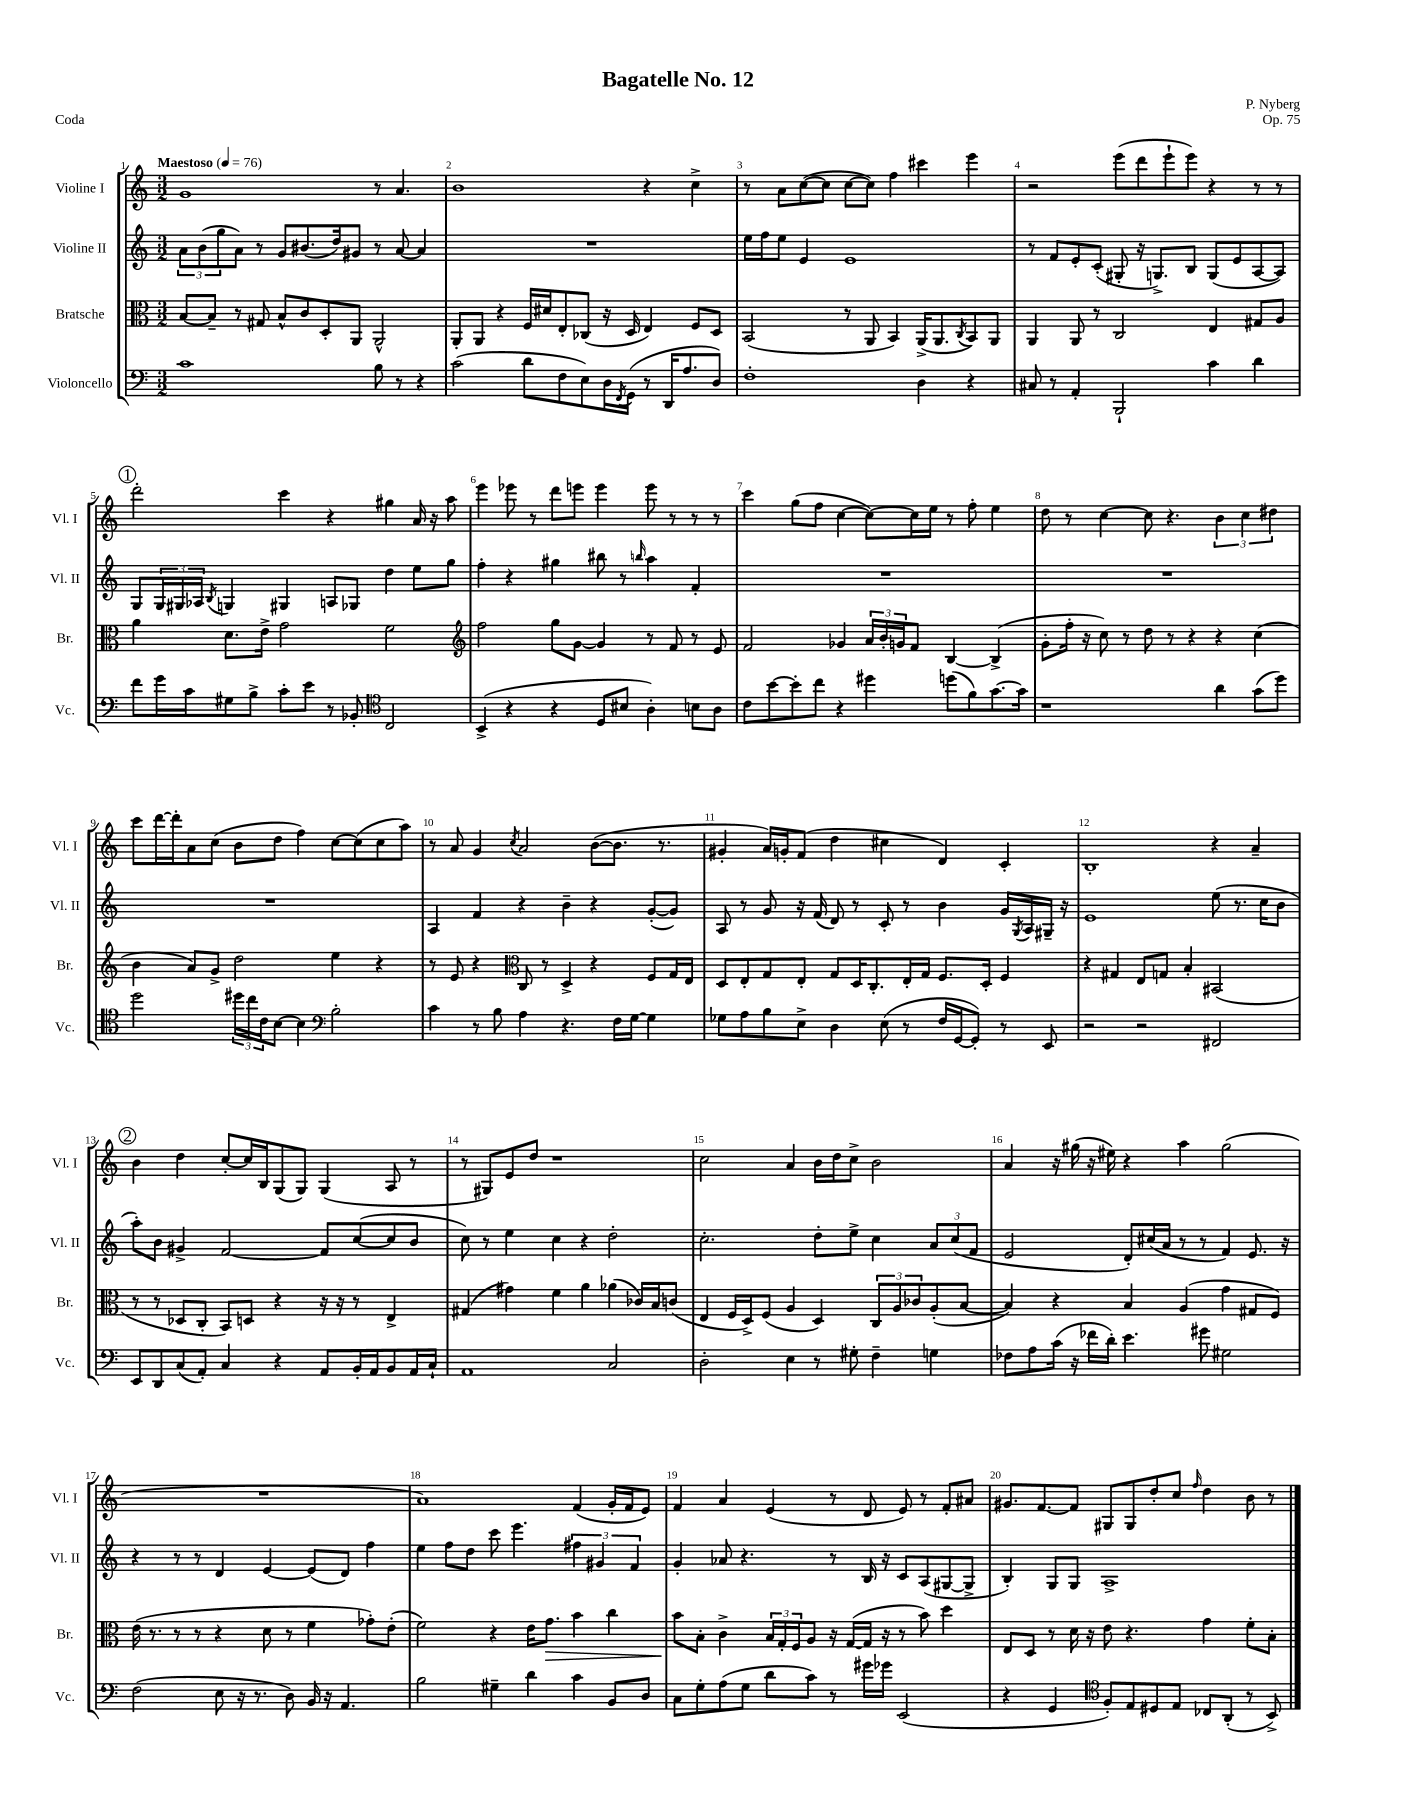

**kern	**kern	**kern	**kern
*staff4	*staff3	*staff2	*staff1
*clefF4	*clefC3	*clefG2	*clefG2
*k[]	*k[]	*k[]	*k[]
*M3/2	*M3/2	*M3/2	*M3/2
*MM76	*MM76	*MM76	*MM76
1c	[8B	12a	1g
.	.	(12b	.
.	8B~]	.	.
.	.	12gg	.
.	8r	8a)	.
.	8G#	8r	.
.	8B^^	8g	.
.	8c	(8.b#	.
.	8D'	.	.
.	.	16dd)	.
.	8AA	8g#	.
8B	2AA^^	8r	8r
8r	.	[8a	4.a
4r	.	4a]	.
=	=	=	=
(2c	8AA'	1.r	1b
.	8AA	.	.
.	4r	.	.
8d	16F	.	.
.	16d#	.	.
8F	8E'	.	.
8E)	(8C-	.	.
16D	16r	.	.
8qFF	.	.	.
(16GG	16D	.	.
8r	4E)	.	4r
16DD	.	.	.
8.A	.	.	.
.	8F	.	4cc^
8D)	8D	.	.
=	=	=	=
1F'	(2BB	16ee	8r
.	.	16ff	.
.	.	8ee	8a
.	.	4e	([8cc
.	.	.	8cc]
.	8r	1e	[8cc
.	8AA	.	8cc])
.	4BB)	.	4ff
4D	(16AA^	.	4ccc#
.	8.AA	.	.
.	8qC	.	.
4r	8BB)	.	4eee
.	8AA	.	.
=	=	=	=
8C#	4AA	8r	2r
8r	.	8f	.
4AA'	8AA	8e'	.
.	8r	(8c'	.
2BBB`	2C	8G#'	(8eee
.	.	16r	8ddd
.	.	8.G^)	.
.	.	.	8eee`
.	.	8B	8eee)
4c	4E	(8G	4r
.	.	8e	.
4d	8G#	[8A	8r
.	8A	8A])	8r
=	=	=	=
8f	4a	8G	2ddd'
16g	.	24G	.
.	.	24G#	.
16c	.	.	.
.	.	24A-	.
.	.	8qB	.
8G#	8.d	4G	.
8B^	.	.	.
.	16e^	.	.
8c'	2g	4G#	4ccc
8e	.	.	.
8r	.	8A	4r
8BB-'	.	8G-	.
*clefC4	*	*	*
2C	2f	4dd	4gg#
.	.	8ee	16a
.	.	.	16r
.	.	8gg	8aa
=	=	=	=
*	*clefG2	*	*
(4BB^	2ff	4ff'	4eee
4r	.	4r	8eee-
.	.	.	8r
4r	8gg	4gg#	8ddd
.	[8g	.	8eee
8D	4g]	8bb#	4eee
8B#	.	8r	.
.	.	16qqbb	.
4A')	8r	4aa	8eee
.	8f	.	8r
8B	8r	4f'	8r
8A	8e	.	8r
=	=	=	=
8c	2f	1.r	4ccc
[8b	.	.	.
8b']	.	.	(8gg
8cc	.	.	8ff
4r	4g-	.	[4cc
4dd#	24a	.	8cc_)
.	24b'	.	.
.	24g	.	.
.	8f	.	16cc]
.	.	.	16ee
(8dd	[4B	.	8r
8f)	.	.	8ff'
[8.g	(4B^]	.	4ee
16g]	.	.	.
=	=	=	=
1r	8g'	1.r	8dd
.	16ff'	.	8r
.	16r	.	.
.	8cc)	.	[4cc
.	8r	.	.
.	8dd	.	8cc]
.	8r	.	4.r
.	4r	.	.
4a	4r	.	6b
.	.	.	6cc
(8g	(4cc	.	.
.	.	.	6dd#
8dd)	.	.	.
=	=	=	=
2dd	4b	1.r	8ccc
.	.	.	[16ddd
.	.	.	16ddd']
.	8a)	.	8a
.	8g^	.	(8cc
24dd#	2dd	.	8b
24cc	.	.	.
24c	.	.	.
[8B	.	.	8dd
4B]	.	.	4ff)
*clefF4	*	*	*
2B'	4ee	.	[8cc
.	.	.	(8cc]
.	4r	.	8cc
.	.	.	8aa)
=	=	=	=
4c	8r	4A	8r
.	8e	.	8a
8r	4r	4f	4g
8B	.	.	.
*	*clefC3	*	*
.	.	.	8qcc
4A	8C	4r	2a
.	8r	.	.
4.r	4D^	4b~	.
.	4r	4r	([8b
16F	.	.	8.b]
[16G	.	.	.
4G]	8F	([8g'	.
.	.	.	8.r
.	16G	8g])	.
.	16E	.	.
=	=	=	=
8G-	8D	8A	4g#'
8A	8E'	8r	.
8B	8G	8g	16a)
.	.	.	16g'
8E^	8E'	16r	(8f
.	.	(16f	.
4D	8G	8d)	4dd
.	16D	8r	.
.	8.C'	.	.
(8E	.	8c'	4cc#
8r	16E'	8r	.
.	16G	.	.
16F	8.F	4b	4d)
[16GG	.	.	.
8GG'])	.	.	.
.	16D'	.	.
8r	4F	16g	4c'
.	.	8qG	.
.	.	16A	.
8EE	.	16G#~	.
.	.	16r	.
=	=	=	=
2r	4r	1e	1B'
.	4G#	.	.
2r	8E	.	.
.	8G	.	.
.	4B'	.	.
2FF#	(2BB#	(8ee	4r
.	.	8.r	.
.	.	.	4a~
.	.	16cc	.
.	.	8b	.
=	=	=	=
8EE	8r	8aa')	4b
8DD	8r	8b	.
(8C	8D-	4g#^	4dd
8AA')	8C'	.	.
4C	8BB)	[2f	[8cc'
.	8D	.	16cc]
.	.	.	16B
4r	4r	.	(8G
.	.	.	8G)
8AA	16r	8f]	(4G
.	16r	.	.
16BB'	8r	([8cc	.
16AA	.	.	.
8BB	4E^	8cc]	8A
16AA	.	8b	8r
16C`	.	.	.
=	=	=	=
1AA	(4G#	8cc)	8r
.	.	8r	8G#)
.	4g#)	4ee	8e
.	.	.	8dd
.	4f	4cc	1r
.	4a	4r	.
2C	(4a-	2dd'	.
.	16c-)	.	.
.	16B	.	.
.	(8c	.	.
=	=	=	=
2D'	4E	2.cc'	2cc
.	16F	.	.
.	16D^)	.	.
.	(8F	.	.
4E	4A	.	4a
8r	4D)	8dd'	16b
.	.	.	16dd
8G#'	.	8ee^	8cc^
4F~	12C	4cc	2b
.	12A	.	.
.	12c-	.	.
4G	(8A'	12a	.
.	.	(12cc	.
.	[8B	.	.
.	.	12f	.
=	=	=	=
8F-	4B])	2e	4a
8A	.	.	.
(16c	4r	.	16r
16r	.	.	(16gg#
16f-	.	.	16r
16d')	.	.	16ee#)
4.e	4B	8d')	4r
.	.	(16cc#	.
.	.	16a	.
.	(4A	8r	4aa
8g#	.	8r	.
2G#	4g	4f)	(2gg#
.	8G#	8.e	.
.	8F)	.	.
.	.	16r	.
=	=	=	=
(2F	(16e	4r	1.r
.	8.r	.	.
.	8r	8r	.
.	8r	8r	.
8E	4r	4d	.
16r	.	.	.
8.r	.	.	.
.	8d	[4e	.
8D)	8r	.	.
16BB	4f	(8e]	.
16r	.	.	.
4.AA	.	8d)	.
.	8g-')	4ff	.
.	(8e'	.	.
=	=	=	=
2B	2f)	4ee	1a)
.	.	8ff	.
.	.	8dd	.
4G#~	4r	8ccc	.
.	.	4.eee	.
4d	16e	.	.
.	8.g	.	.
4c	4b	6ff#	(4f
.	.	6g#	.
8BB	4cc	.	16g'
.	.	.	16f
.	.	6f	.
8D	.	.	8e)
=	=	=	=
8C	8b	4g'	4f
8G'	8B'	.	.
(8A	4c^	8a-	4a
8G	.	4.r	.
8d	24B	.	(4e
.	24G'	.	.
.	24F	.	.
8c)	8A	.	.
8r	16r	8r	8r
.	([16G	.	.
16g#	16G]	16B	8d
16g-	16r	16r	.
(2EE	8r	8c	8e)
.	8b)	(8A	8r
.	4dd	[8G#	8f'
.	.	8G#^]	8a#
=	=	=	=
4r	8E	4B')	8.g#
.	8D	.	.
.	.	.	[8.f
4GG	8r	8G	.
.	16d	8G	8f]
.	16r	.	.
*clefC4	*	*	*
8F')	8e	1A^	8G#
8E	4.r	.	8G#
8D#	.	.	8dd'
8E	.	.	8cc
.	.	.	16qqff
8C-	4g	.	4dd
(8AA'	.	.	.
8r	8f'	.	8b
8BB^)	8B'	.	8r
==	==	==	==
*-	*-	*-	*-
